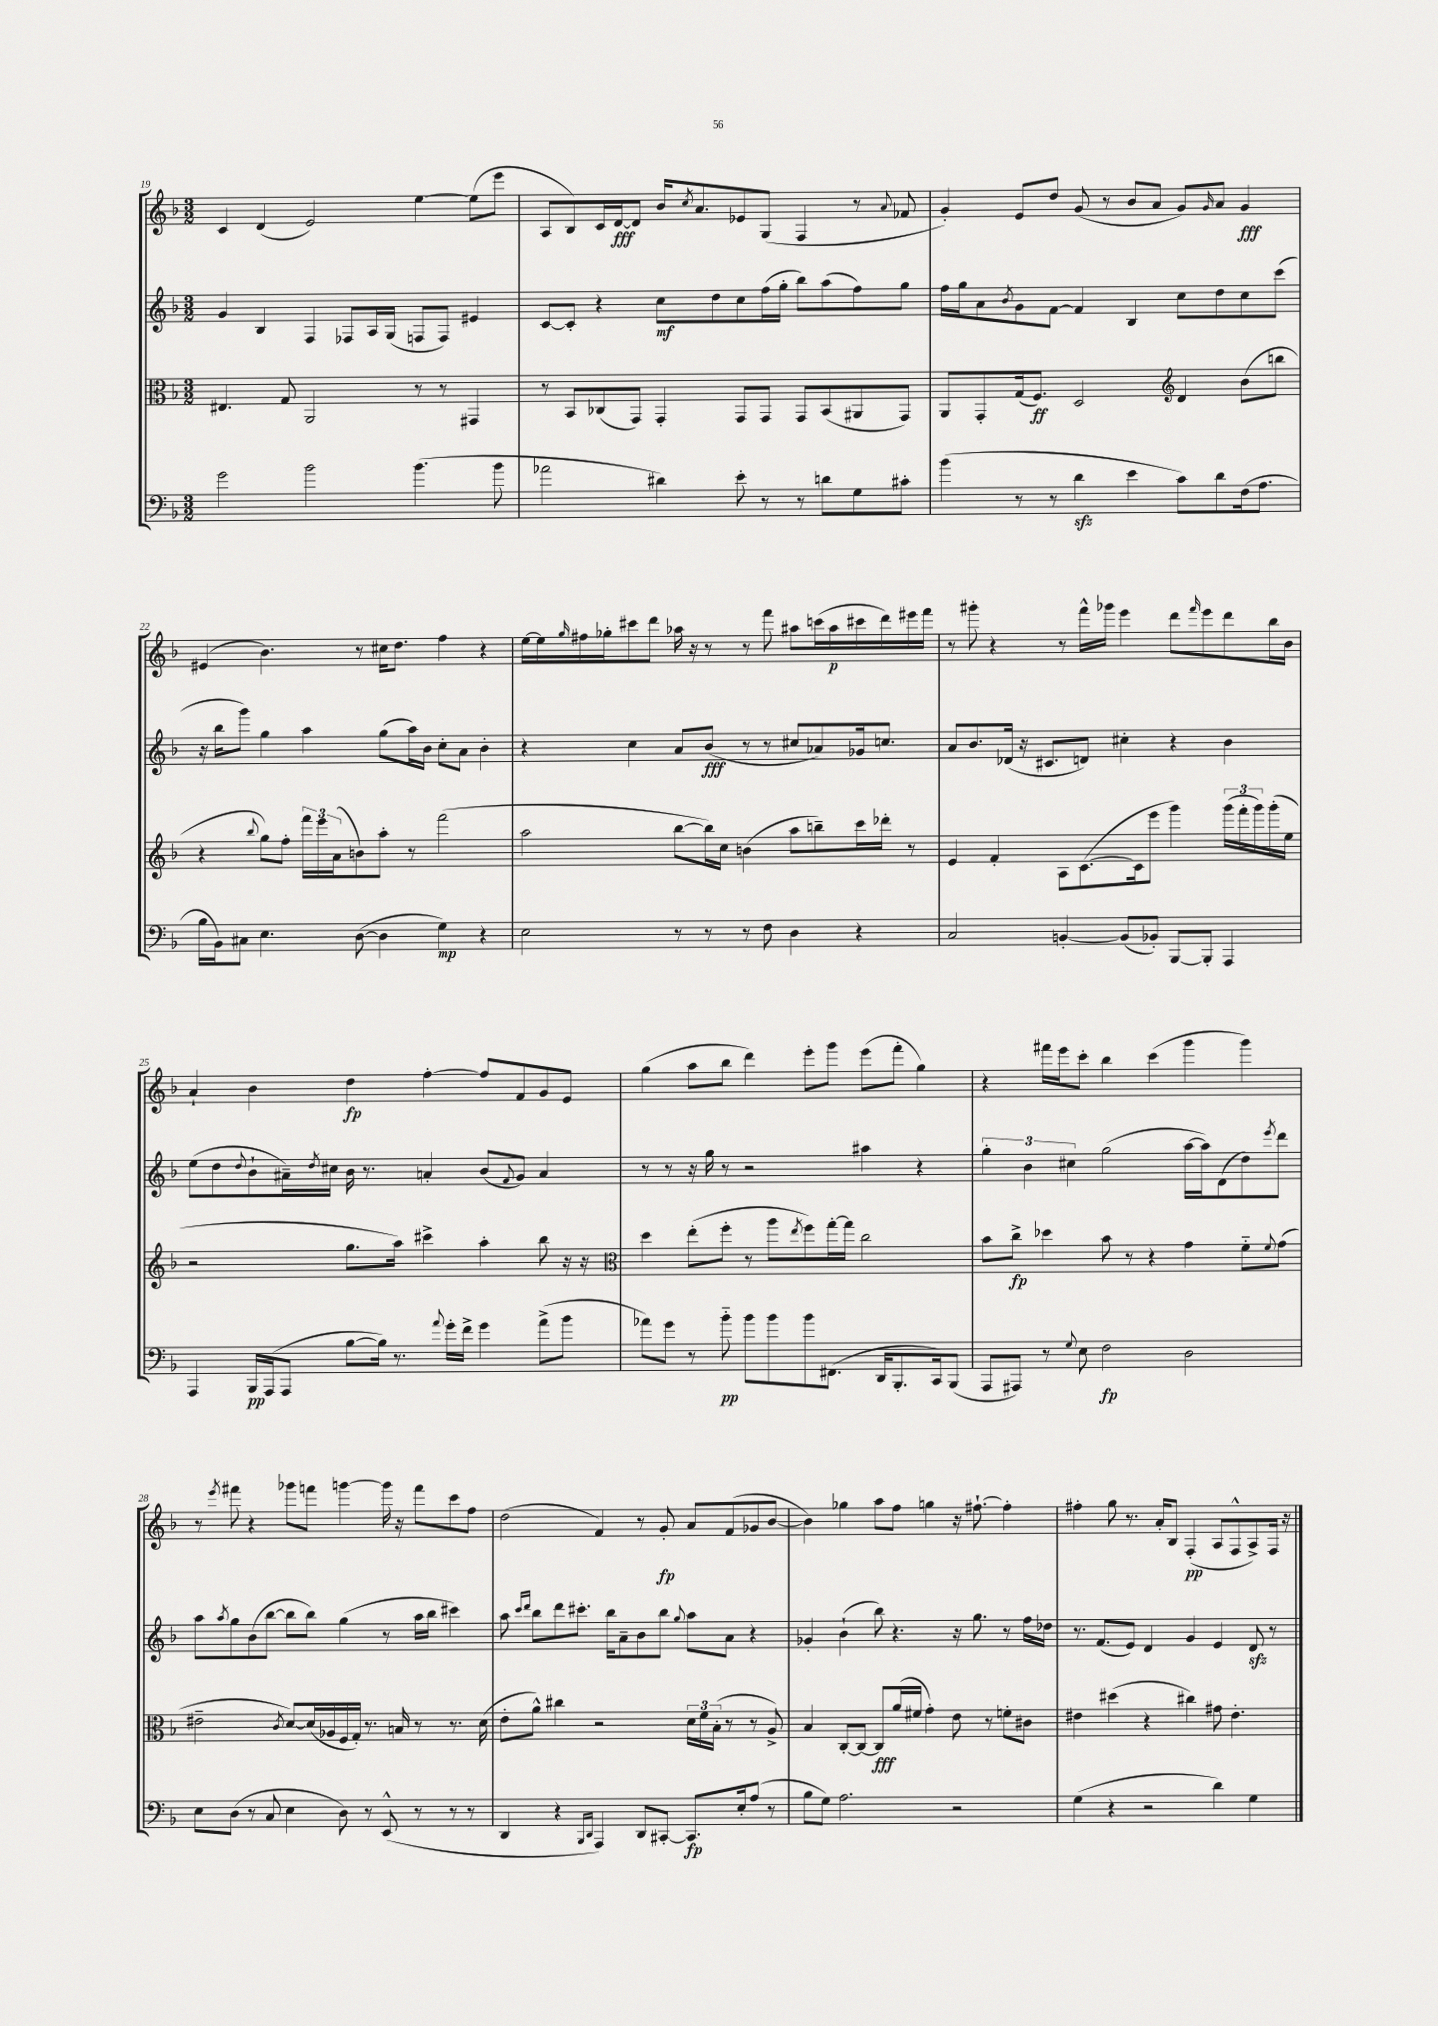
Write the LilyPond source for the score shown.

<<
\new StaffGroup <<
\new Staff = "s0" {
    \clef treble \key f \major \numericTimeSignature \time 3/2
    c'4 d'4( e'2) e''4~ e''8( e'''8 |
    a8 bes8) c'16 d'16~\fff d'8 bes'16 \acciaccatura { c''8 } a'8. ees'8 g8( f4 r8 \appoggiatura { a'8 } fes'8 |
    g'4-.) e'8 d''8 g'8( r8 bes'8 a'8 g'8) \grace { g'16 } a'8 g'4\fff |
    eis'4( bes'4.) r8 cis''16 d''8. f''4 r4 |
    e''16~ e''16 \grace { g''16 } fis''16 ges''16-. cis'''8 d'''8 aes''16 r16 r8 r8 f'''8 ais''8 c'''16( ais''16\p cis'''16 d'''16) eis'''16 f'''16 |
    r8 gis'''8-. r4 r8 f'''16-^ ges'''16 e'''4 d'''8 \grace { f'''16 } e'''8 d'''8 bes''16 bes'16 |
    a'4-! bes'4 d''4\fp f''4~-. f''8 f'8 g'8 e'8 |
    g''4( a''8 bes''8 d'''4) e'''8-. g'''8 e'''8( f'''8-. g''4) |
    r4 fis'''16 e'''16 c'''8-. bes''4 c'''4( g'''4 g'''4) |
    r8 \acciaccatura { e'''8 } fis'''8 r4 ges'''8 f'''8 g'''4~ g'''16 r16 f'''8 c'''8 f''8 |
    d''2( f'4) r8 g'8-.\fp a'8 f'8( ges'8 bes'8~ |
    bes'4) ges''4 a''8 f''8 g''4 r16 fis''8.~-! fis''4-. |
    fis''4-. g''8 r8. a'16-. bes8 f4-.\pp( a8 f8-^ a8->) f16 r16 \bar "|." |
}
\new Staff = "s1" {
    \clef treble \key f \major \numericTimeSignature \time 3/2
    g'4 bes4 f4 fes8 a16 g16( f8 f8) eis'4 |
    c'8~ c'8-. r4 c''8\mf d''8 c''8 f''16( g''16-. bes''8) a''8( f''8) g''8 |
    f''16 g''16 a'8 \acciaccatura { bes'8 } g'8 f'8~ f'4 bes4 c''8 d''8 c''8 c'''8( |
    r16 bes''16 g'''8) g''4 a''4 g''8( a''16) bes'16 c''8-. a'8 bes'4-. |
    r4 c''4 a'8 bes'8\fff( r8 r8 cis''8 aes'8) ges'16 c''8. |
    a'8 bes'8. des'16( r16 cis'8. d'8) cis''4-. r4 bes'4 |
    e''8( d''8 \appoggiatura { d''8 } bes'8-! ais'16--) \acciaccatura { d''8 } cis''16 bes'16 r8. a'4-. bes'8( \appoggiatura { f'8 } g'8) a'4 |
    r8 r8 r16 g''16 r8 r2 ais''4 r4 |
    \tuplet 3/2 { g''4-. bes'4 cis''4 } g''2( a''16~ a''16) d'8( d''8) \acciaccatura { e'''8 } d'''8 |
    a''8 \acciaccatura { a''8 } g''8 bes'8( bes''8~ bes''8 bes''8) g''4( r8 a''16 bes''16 cis'''4) |
    a''8 \grace { c'''16 d'''16 } bes''8 d'''8 cis'''8.-. bes''16 a'8-- bes'8 bes''8 \appoggiatura { g''8 } a''8 a'8 r4 |
    ges'4-. bes'4-!( bes''8) r4. r16 g''8. r8 f''16 des''16 |
    r8. f'8.( e'8) d'4 g'4 e'4 d'8\sfz r8 \bar "|." |
}
\new Staff = "s2" {
    \clef alto \key f \major \numericTimeSignature \time 3/2
    eis4. g8 a,2 r8 r8 gis,4 |
    r8 bes,8 ces8( g,8) g,4-. g,8 g,8 g,8 bes,8( ais,8 g,8) |
    a,8 g,8-. g16( f8.\ff) d2 \clef treble d'4 bes'8( b''8 |
    r4 \appoggiatura { bes''8 } g''8) f''8-. \tuplet 3/2 { f'''16 e'''16 a'16( } b'8) a''8-. r8 f'''2( |
    a''2 bes''8~ bes''16) c''16 b'4( a''8 b''8--) c'''16 des'''16-. r8 |
    e'4 f'4-. a8 c'8.~( c'16 e'''8 g'''4) \tuplet 3/2 { g'''16( f'''16-. g'''16) } g'''16-.( e''16 |
    r2 g''8. a''16) cis'''4-> a''4-. bes''8 r16 r16 |
    \clef alto d''4 e''8-.( f''8-. r8 a''8 \acciaccatura { e''8 } f''8) g''16~-. g''16 c''2 |
    bes'8 c''8->\fp des''4 bes'8 r8 r4 g'4 f'8-_ \appoggiatura { f'8 } g'8( |
    eis'2-- \acciaccatura { c'8 } d'8~) d'16( aes16 f16 g16-.) r8. b16 r8 r8. d'16( |
    e'8-. a'8-^) cis''4 r2 \tuplet 3/2 { d'16 f'16 bes16-.( } r8 r8 a8->) |
    bes4 c8~-. c8~ c8\fff a'16( fis'16 g'4-.) e'8 r8 f'8-. cis'8 |
    eis'4 dis''4( r4 cis''4) gis'8 eis'4.-. \bar "|." |
}
\new Staff = "s3" {
    \clef bass \key f \major \numericTimeSignature \time 3/2
    g'2 bes'2 bes'4.( bes'8 |
    aes'2 dis'4) e'8-. r8 r8 d'8 g8 cis'8-. |
    bes'4( r8 r8 d'4\sfz e'4 c'8) d'8 f16( a8. |
    bes16 bes,16) cis8 e4. d8~( d4 g4\mp) r4 |
    e2 r8 r8 r8 f8 d4 r4 |
    c2 b,4~-. b,8( bes,8-.) bes,,8~ bes,,8-. a,,4 |
    a,,4 bes,,16\pp a,,16( a,,8 bes8~ bes16) r8. \appoggiatura { a'8 } g'16-. f'16-> g'4 a'8->( bes'8 |
    aes'8) g'8 r8 bes'8-_\pp bes'8 bes'8 bes'8 fis,8.( d,16 bes,,8.-. c,16) bes,,8( |
    a,,8 ais,,8) r8 \appoggiatura { g8 } e8 f2\fp d2 |
    e8 d8( r8 c8 e4 d8) r8 e,8-^( r8 r8 r8 |
    d,4 r4 \grace { bes,,16 d,16 } a,,4) d,8 cis,8~-. cis,8.\fp e16-. a8( r8 |
    bes8 g8) a2. r2 |
    g4( r4 r2 d'4) g4 \bar "|." |
}
>>
>>
\layout { \context { \Score currentBarNumber = #19 } }
